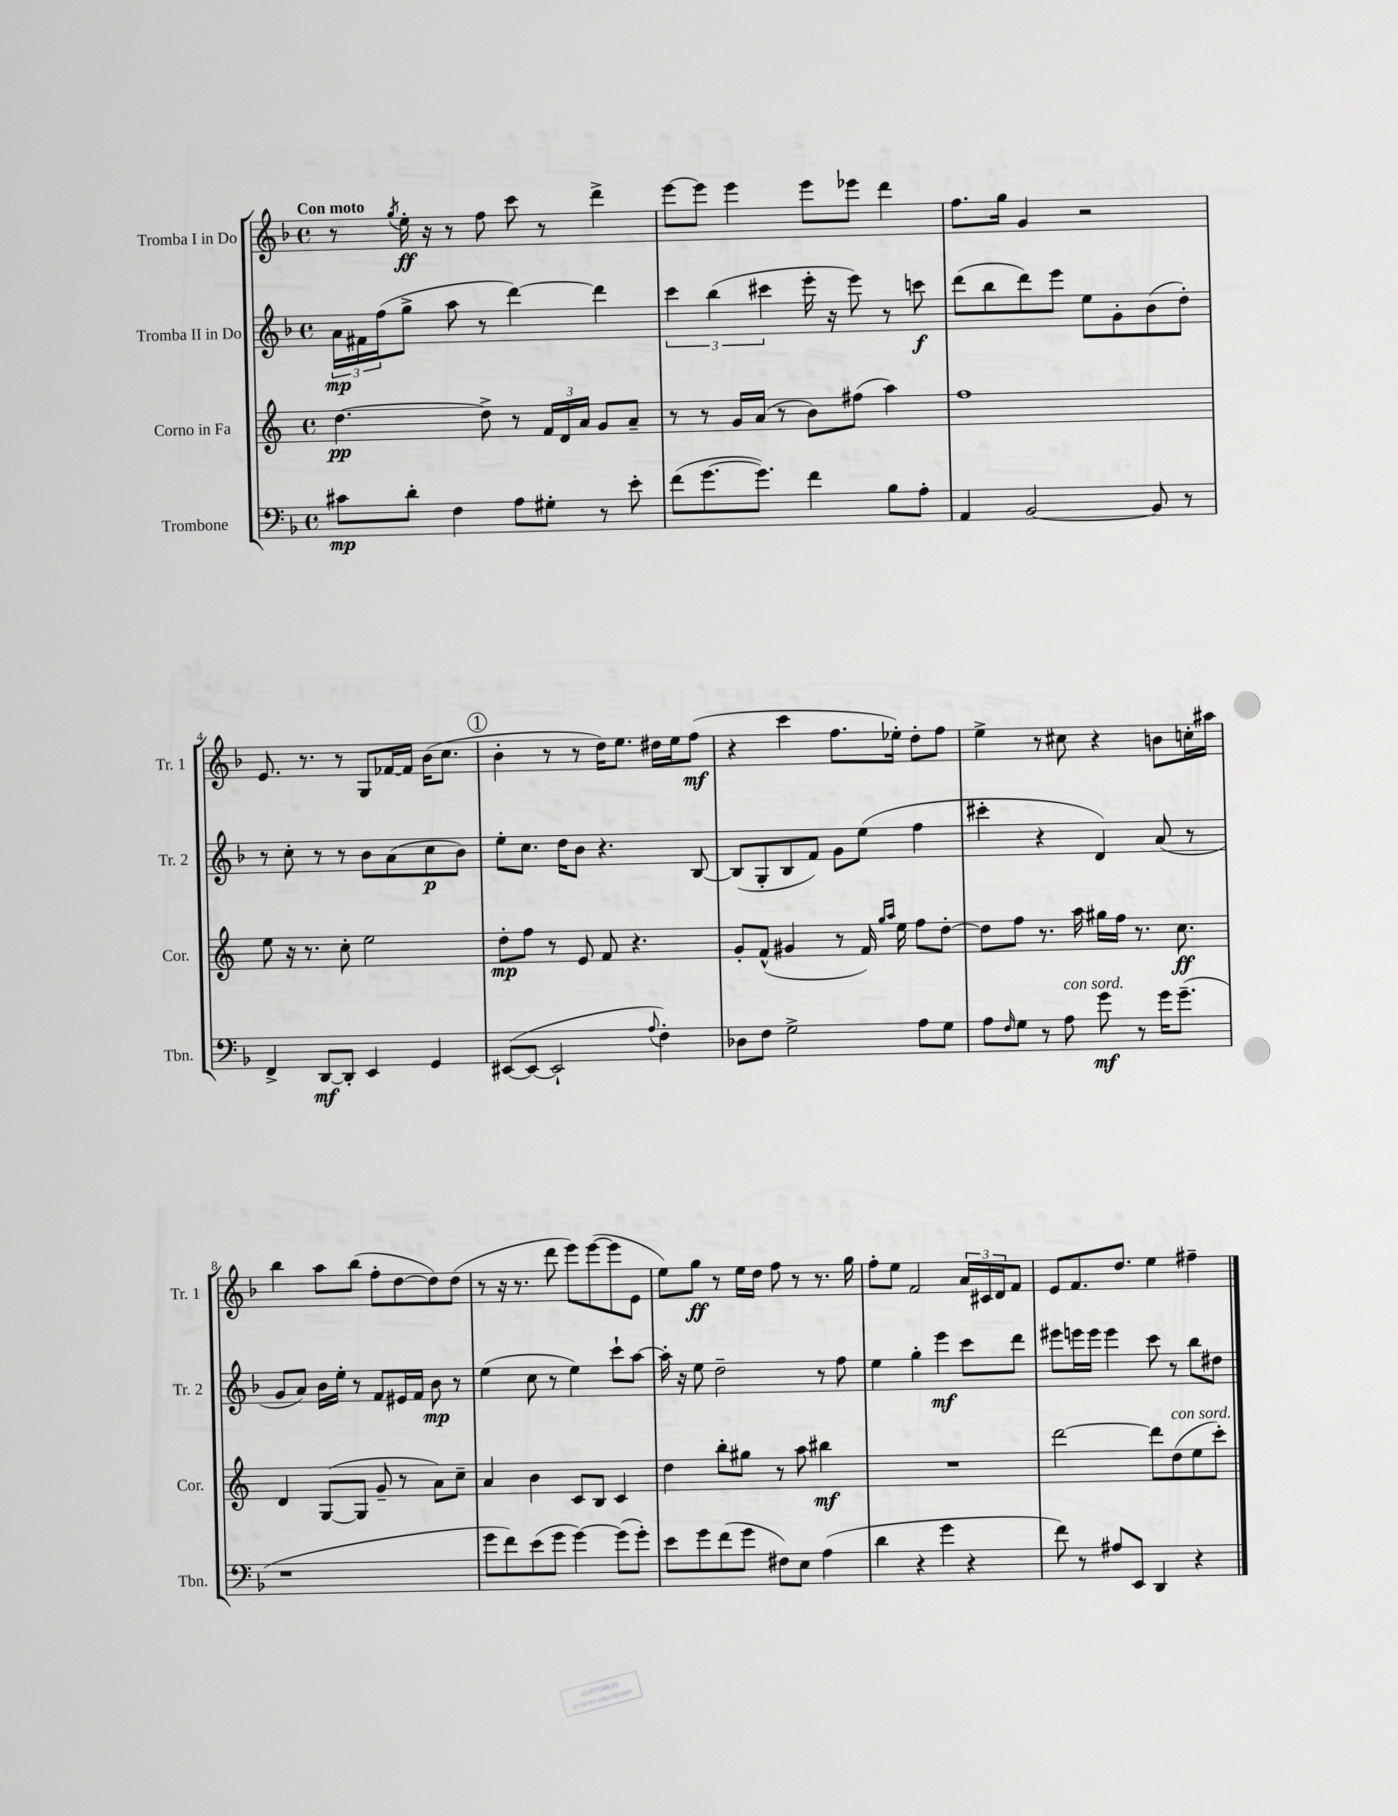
<<
\new StaffGroup <<
\new Staff = "s0" \with { instrumentName = "Tromba I in Do" shortInstrumentName = "Tr. 1" } {
    \clef treble \key f \major \defaultTimeSignature \time 4/4 \tempo "Con moto"
    r8 \acciaccatura { g''8 } e''16-.\ff r16 r8 f''8 c'''8 r8 d'''4-> |
    e'''8~ e'''8 e'''4 e'''8 ees'''8 d'''4 |
    f''8. g''16 g'4 r2 |
    e'8. r8. r8 g8 fes'16~ fes'16 bes'16( c''8. |
    \mark \markup { \circle "1" } bes'4-. r8 r8 d''16) e''8. dis''16 e''16 f''8\mf( |
    r4 c'''4 f''8. ees''16-.) d''8-. f''8 |
    e''4-> r8 cis''8 r4 b'8 c''16-. ais''16 |
    bes''4 a''8 bes''8( f''8-. d''8~ d''8) d''8( |
    r8 r16 r8. d'''8 e'''8) e'''8~( e'''8 e'8 |
    e''8) g''8\ff r8 e''16 d''16 f''8 r8 r8. g''16 |
    f''8-. e''8 f'2 \tuplet 3/2 { a'16 cis'16 d'16 } f'8 |
    e'8 f'8. d''8. e''4 fis''4-- \bar "|." |
}
\new Staff = "s1" \with { instrumentName = "Tromba II in Do" shortInstrumentName = "Tr. 2" } {
    \clef treble \key f \major \defaultTimeSignature \time 4/4
    \tuplet 3/2 { a'16\mp fis'16 f''16( } g''8-> a''8 r8 d'''4~) d'''4 |
    \tuplet 3/2 { c'''4 bes''4( cis'''4 } e'''16-. r16 e'''8) r8 c'''8\f |
    d'''8( bes''8 d'''8) e'''8 e''8 g'8-. bes'8( d''8-.) |
    r8 c''8-. r8 r8 bes'8 a'8( c''8\p bes'8) |
    \mark \markup { \circle "1" } e''8-. c''8. d''16 bes'8 r4. bes8~ |
    bes8( g8-. bes8 f'8) g'8 e''8( f''4 |
    cis'''4-. r4 d'4) a'8( r8 |
    g'8 a'8) bes'16 e''16-. r8 f'8 eis'16 f'16 bes'8\mp r8 |
    e''4( c''8 r8 e''4) c'''8-! a''8~ |
    a''16-. r16 e''8 d''2-- r8 f''8 |
    e''4 g''4-. e'''4\mf c'''8 d'''8 |
    eis'''8 e'''16 e'''16 e'''4 c'''8 r8 bes''8 dis''8 \bar "|." |
}
\new Staff = "s2" \with { instrumentName = "Corno in Fa" shortInstrumentName = "Cor." } {
    \clef treble \key c \major \defaultTimeSignature \time 4/4
    d''4.~\pp d''8-> r8 \tuplet 3/2 { f'16 d'16 a'16 } g'8 a'8-- |
    r8 r8 g'16 a'16( r8 b'8) fis''8( a''4) |
    f''1 |
    e''8 r16 r8. c''8-. e''2 |
    \mark \markup { \circle "1" } d''8-.\mp f''8 r8 e'8 f'8 r4. |
    g'8-. f'8-^( gis'4 r8 f'16) \grace { g''16 a''16 } e''16 f''8 d''8~-. |
    d''8 f''8 r8. a''16 gis''16 f''16 r8. c''8.\ff |
    d'4 g8~( g8 g'8-- r8 a'8) c''8-- |
    a'4 b'4 c'8 b8 c'4 |
    d''4 b''8-. gis''8 r8 a''8 bis''4\mf |
    R1 |
    d'''2~ d'''8 d''8^\markup { \italic "con sord." }( e''8 c'''8-.) \bar "|." |
}
\new Staff = "s3" \with { instrumentName = "Trombone" shortInstrumentName = "Tbn." } {
    \clef bass \key f \major \defaultTimeSignature \time 4/4
    cis'8\mp d'8-. f4 a8 gis8-. r8 e'8-. |
    f'8( g'8.~ g'8.) f'4 bes8 a8-. |
    a,4 bes,2~ bes,8 r8 |
    f,4-> d,8~\mf d,8-. e,4 g,4 |
    \mark \markup { \circle "1" } eis,8~( eis,8~ eis,2-! \appoggiatura { a8 } f4-.) |
    des8 f8 g2-> a8 g8 |
    a8 \grace { f16 } g8 r8 a8^\markup { \italic "con sord." } g'8\mf r8 g'16 g'8.--( |
    r1 |
    g'8 f'8) e'8( g'8 g'4~) g'8( g'8-.) |
    e'8 g'8 f'8( g'8 fis8) e8 a4( |
    d'4 r4 g'4 r4 |
    f'8) r8 ais8 e,8 d,4 r4 \bar "|." |
}
>>
>>
